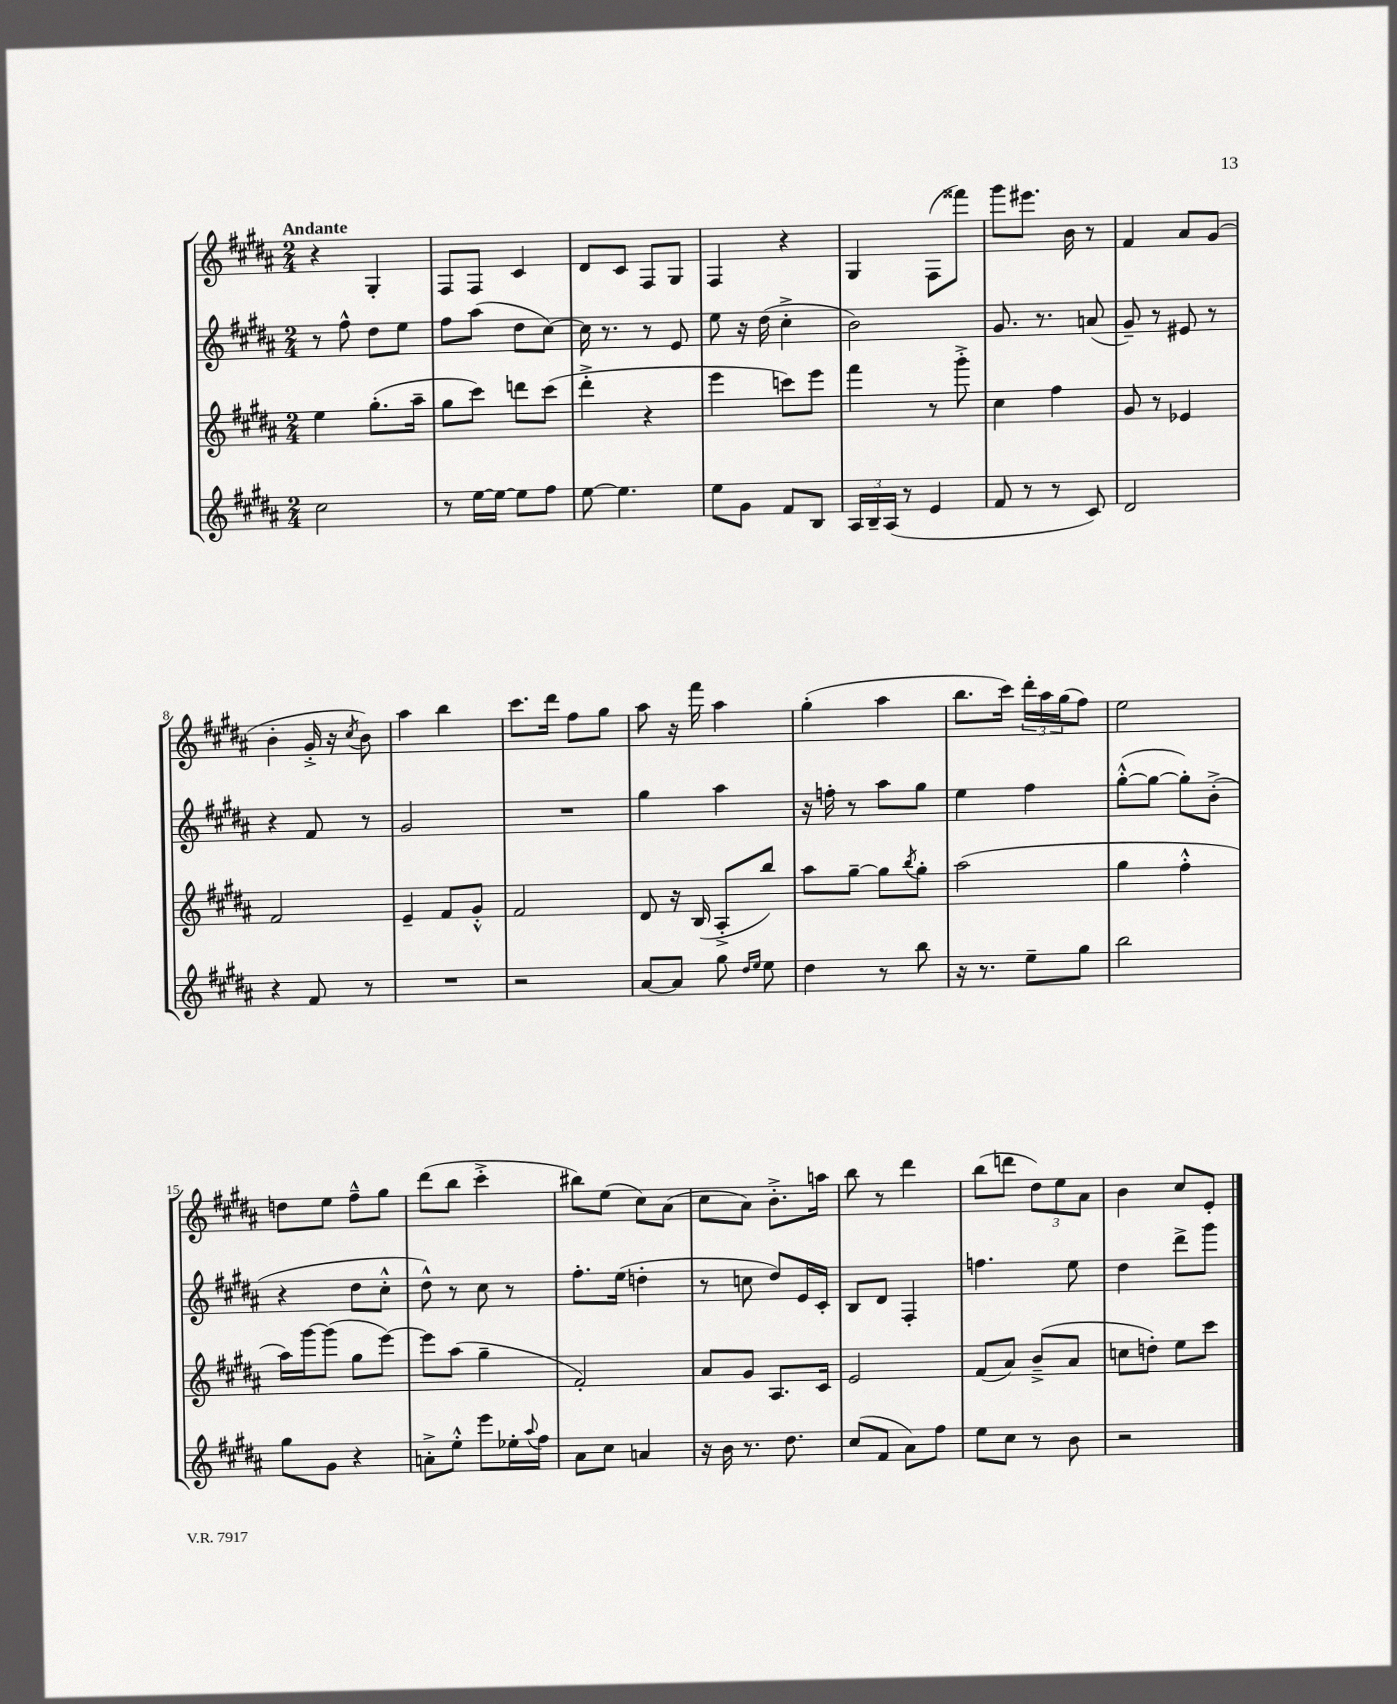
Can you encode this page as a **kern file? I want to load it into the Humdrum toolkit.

**kern	**kern	**kern	**kern
*staff4	*staff3	*staff2	*staff1
*clefG2	*clefG2	*clefG2	*clefG2
*k[f#c#g#d#a#]	*k[f#c#g#d#a#]	*k[f#c#g#d#a#]	*k[f#c#g#d#a#]
*M2/4	*M2/4	*M2/4	*M2/4
2cc#\	4ee\	8r	4r
.	.	8ff#^^\	.
.	(8.gg#'\L	8dd#\L	4G#'/
.	.	8ee\J	.
.	16aa#~\Jk	.	.
=	=	=	=
8r	8gg#\L	8ff#\L	8F#/L
[16ee\LL	8ccc#\J)	(8aa#\J	8F#/J
16ee\_JJ	.	.	.
8ee\]L	8ddd\L	8dd#\L	4c#/
8ff#\J	(8ccc#\J	[8cc#\J)	.
=	=	=	=
[8ee\	4ddd#'^\	16cc#\]	8d#/L
.	.	8.r	.
4.ee\]	.	.	8c#/J
.	4r	8r	8F#/L
.	.	8e/	8G#/J
=	=	=	=
8ee\L	4eee\	8ee\	4F#/
8g#\J	.	16r	.
.	.	(16dd#\	.
8f#/L	8ccc\L)	4cc#'^\	4r
8B/J	8eee\J	.	.
=	=	=	=
24A#/LL	4fff#\	2b\)	4G#/
24B~/	.	.	.
(24A#/JJ	.	.	.
8r	.	.	.
4e/	8r	.	(8F#\L
.	8ggg#'^\	.	8fff##\J)
=	=	=	=
8f#/	4cc#\	8.g#/	8ggg#\L
8r	.	.	8.eee#\J
.	.	8.r	.
8r	4ff#\	.	.
.	.	.	16b\
8c#/)	.	(8a/	8r
=	=	=	=
2d#/	8g#/	8g#~/)	4f#/
.	8r	8r	.
.	4e-/	8e#/	8a#/L
.	.	8r	(8g#/J
=	=	=	=
4r	2f#/	4r	4b'\
8f#/	.	8f#/	16g#'^/
.	.	.	16r
.	.	.	8qcc#/
8r	.	8r	8b\)
=	=	=	=
2r	4e~/	2g#/	4aa#\
.	8f#/L	.	4bb\
.	8g#'^^/J	.	.
=	=	=	=
2r	2f#/	2r	8.ccc#\L
.	.	.	16ddd#\Jk
.	.	.	8ff#\L
.	.	.	8gg#\J
=	=	=	=
[8a#/L	8d#/	4gg#\	8aa#\
8a#/]J	16r	.	16r
.	(16B/	.	16fff#\
8gg#\	8A#'^/L	4aa#\	4aa#\
16qqdd#/LL	.	.	.
16qqee/JJ	.	.	.
8ee\	8bb/J)	.	.
=	=	=	=
4dd#\	8aa#\L	16r	(4gg#'\
.	.	16ff'\	.
.	[8gg#~\J	8r	.
8r	8gg#\]L	8aa#\L	4aa#\
.	8qbb/	.	.
8bb\	8gg#'\J	8gg#\J	.
=	=	=	=
16r	(2aa#\	4ee\	8.bb\L
8.r	.	.	.
.	.	.	16ccc#\Jk)
8ee~\L	.	4ff#\	24ddd#'\LL
.	.	.	24aa#\
.	.	.	(24gg#\J
8gg#\J	.	.	8ff#\J)
=	=	=	=
2bb\	4gg#\	([8gg#'^^\L	2ee\
.	.	8gg#\_J	.
.	4ff#'^^\	8gg#'\]L)	.
.	.	(8b'^\J	.
=	=	=	=
8gg#\L	16aa#\LL)	4r	8dd\L
.	[16ggg#\J	.	.
8g#\J	(8ggg#\]J	.	8ee\J
4r	8gg#\L	8dd#\L	8ff#~^^\L
.	[8eee\J)	8cc#'^^\J	8gg#\J
=	=	=	=
8a'^\L	8eee\]L	8dd#^^\)	(8ddd#\L
8ee'^^\J	(8aa#\J	8r	8bb\J
8eee\L	4gg#~\	8cc#\	4ccc#'^\
16ee-'\L	.	8r	.
8qqaa#/	.	.	.
16ff#\JJ	.	.	.
=	=	=	=
8a#\L	2f#'/)	8.ff#'\L	8bb#\L)
8cc#\J	.	.	(8ee\J
.	.	(16ee\Jk	.
4a/	.	4dd'\	8cc#\L)
.	.	.	(8a#\J
=	=	=	=
16r	8a#/L	8r	8cc#\L
16b\	.	.	.
8.r	8g#/J	8cc\	8a#\J)
.	8.A#/L	8dd#/L)	8.b'^\L
8.dd#\	.	.	.
.	.	16e/L	.
.	16c#/Jk	16c#'/JJ	16aa\Jk
=	=	=	=
(8cc#/L	2e/	8B/L	8bb\
8f#/J	.	8d#/J	8r
8a#\L)	.	4F#'/	4ddd#\
8ff#\J	.	.	.
=	=	=	=
8ee\L	(8f#/L	4.ff\	(8bb\L
8cc#\J	8a#/J)	.	8ddd\J
8r	(8b~^/L	.	12dd#\L)
.	.	.	12ee\
8b\	8a#/J	8ee\	.
.	.	.	12a#\J
=	=	=	=
2r	8cc\L	4dd#\	4b\
.	8dd'\J)	.	.
.	8ee\L	8ddd#^\L	8cc#/L
.	8ccc#\J	8ggg#\J	8e'/J
==	==	==	==
*-	*-	*-	*-
